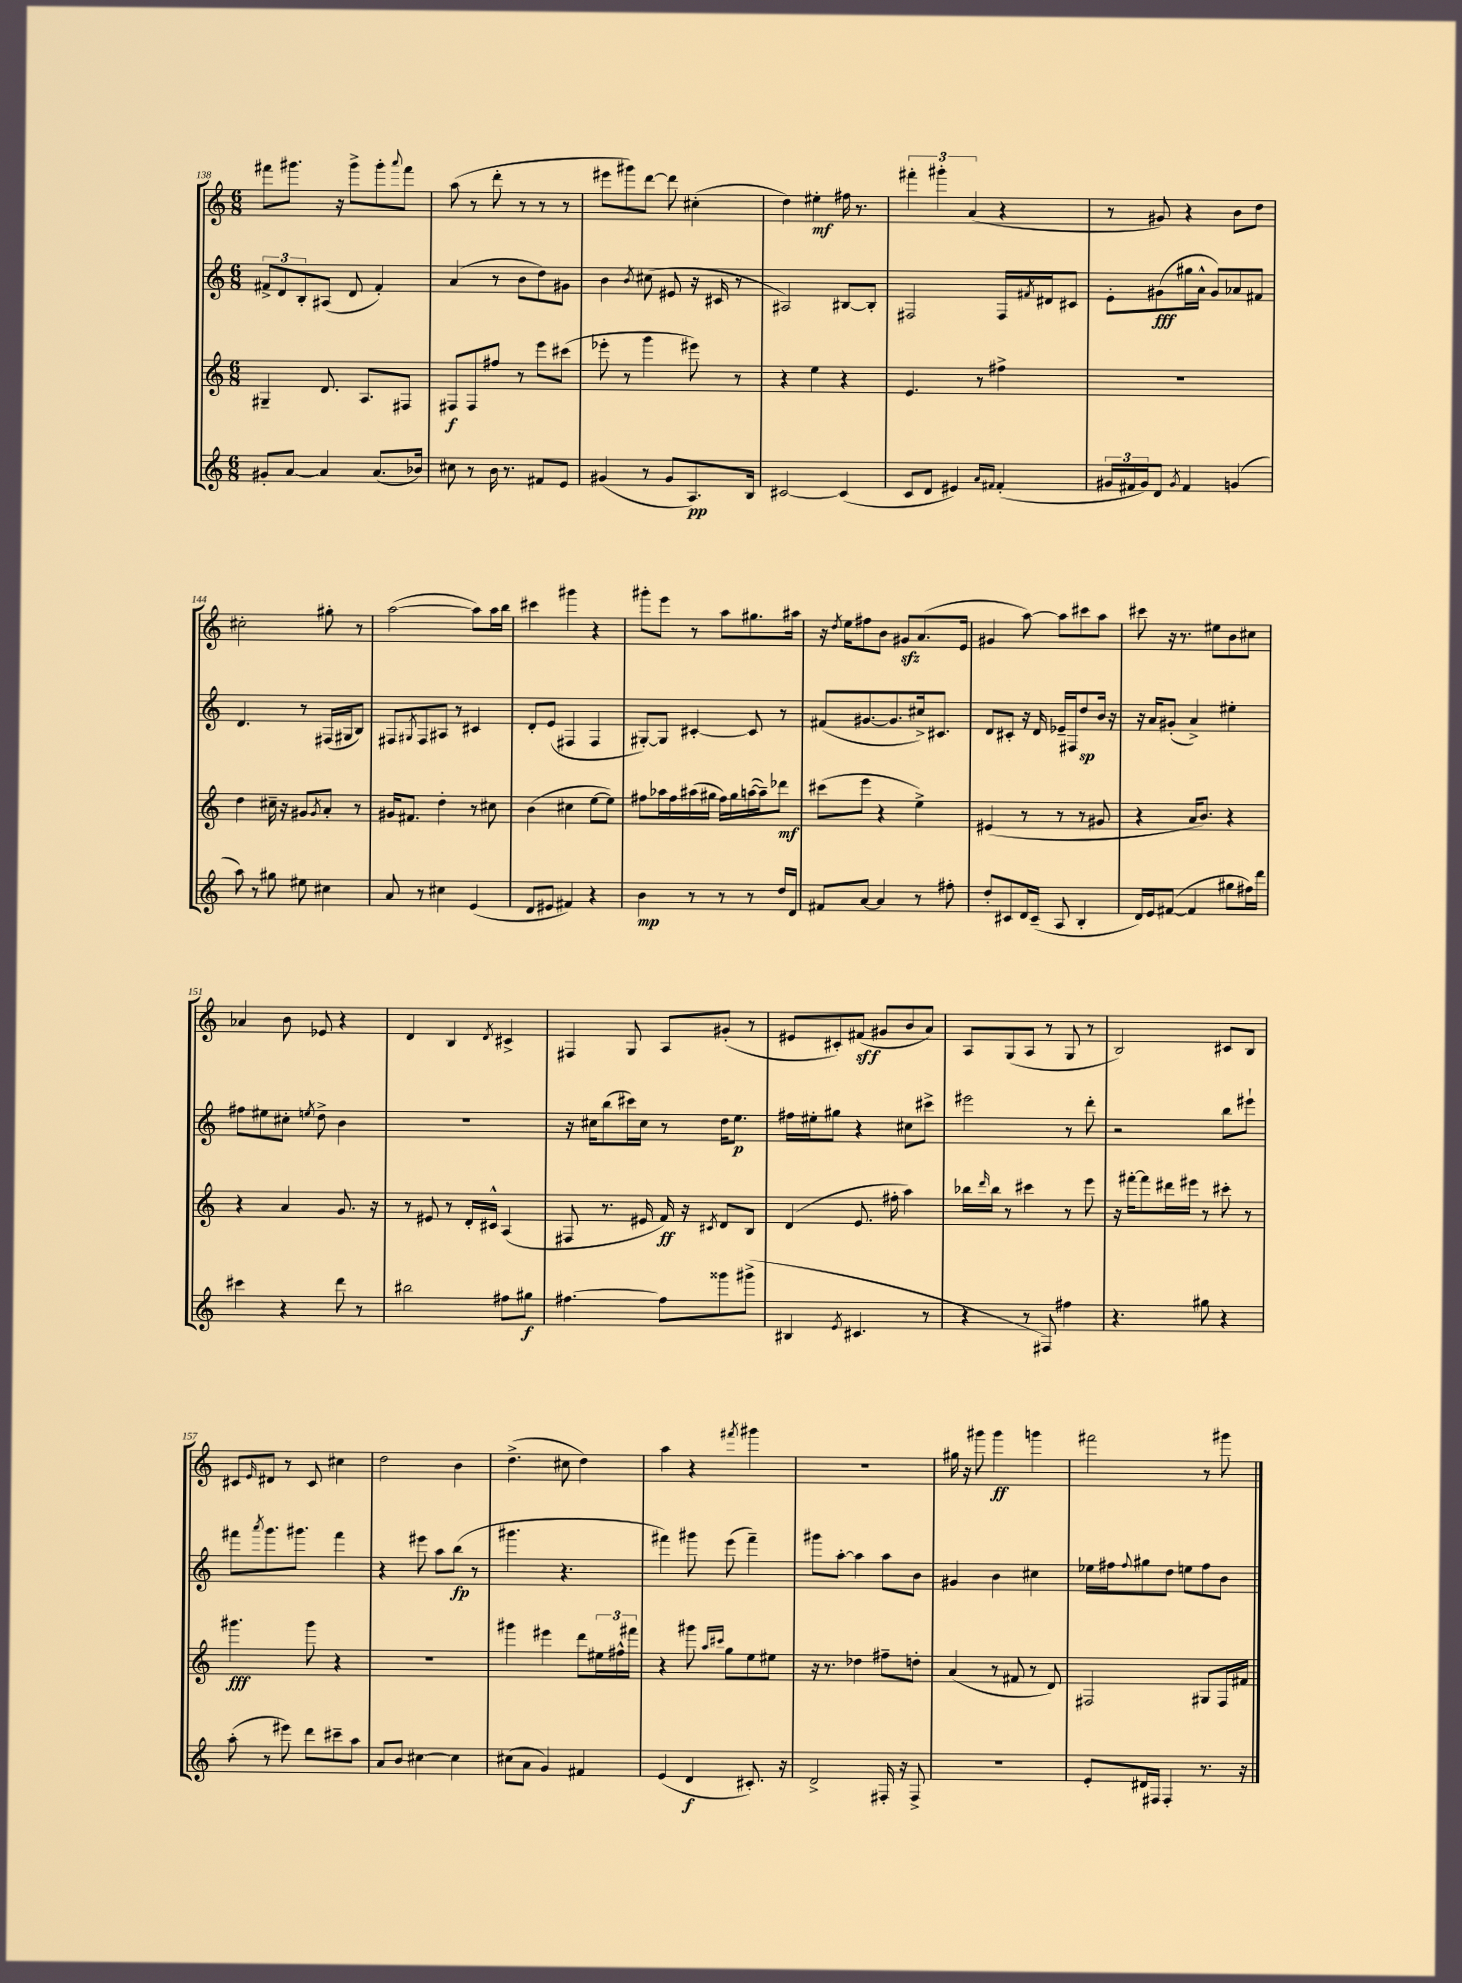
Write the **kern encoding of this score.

**kern	**dynam	**kern	**dynam	**kern	**dynam	**kern	**dynam
*part4	*part4	*part3	*part3	*part2	*part2	*part1	*part1
*staff4	*staff4	*staff3	*staff3	*staff2	*staff2	*staff1	*staff1
*clefG2	*	*clefG2	*	*clefG2	*	*clefG2	*
*k[]	*	*k[]	*	*k[]	*	*k[]	*
*M6/8	*	*M6/8	*	*M6/8	*	*M6/8	*
=138	=138	=138	=138	=138	=138	=138	=138
8g#X'/L	.	4G#X~/	.	12f#X^/L	.	8fff#X\L	.
.	.	.	.	12d/	.	.	.
[8a/J	.	.	.	.	.	8.ggg#X\J	.
.	.	.	.	12B'/	.	.	.
4a/]	.	8.d/	.	(8A#X/J	.	.	.
.	.	.	.	.	.	16r	.
.	.	.	.	8d/	.	8ggg#^\L	.
.	.	8.A/L	.	.	.	.	.
(8.a/L	.	.	.	4f#'/)	.	8ggg#'\	.
.	.	.	.	.	.	8qqaaa/	.
.	.	8F#X/J	.	.	.	8fff#\J	.
16b-X/Jk)	.	.	.	.	.	.	.
=139	=139	=139	=139	=139	=139	=139	=139
8cc#X\	.	8F#X/L	f	(4a/	.	(8aa\	.
8r	.	8F#/	.	.	.	8r	.
16b\	.	8ff#X/J	.	8r	.	8ddd'\	.
8.r	.	.	.	.	.	.	.
.	.	8r	.	8b\L	.	8r	.
8f#X/L	.	8eee\L	.	8dd\)	.	8r	.
8e/J	.	(8ccc#X\J	.	8g#X\J	.	8r	.
=140	=140	=140	=140	=140	=140	=140	=140
(4g#X/	.	8eee-X'\	.	4b\	.	8eee#X\L	.
.	.	8r	.	.	.	8ggg#X\)	.
.	.	.	.	8qb/	.	.	.
8r	.	4ggg\	.	(8cc#X\	.	[8ddd\J	.
8g#/L	.	.	.	8e#X/	.	8ddd\]	.
8.A/)	pp	8eee#X\)	.	16r	.	(4cc#X'\	.
.	.	.	.	16c#X/	.	.	.
.	.	8r	.	8r	.	.	.
16B/Jk	.	.	.	.	.	.	.
=141	=141	=141	=141	=141	=141	=141	=141
[2c#X/	.	4r	.	2A#X/)	.	4dd\)	.
.	.	4ee\	.	.	.	4ee#X'\	mf
(4c#/]	.	4r	.	[8B#X/L	.	16ff#X\	.
.	.	.	.	.	.	8.r	.
.	.	.	.	8B#'/J]	.	.	.
=142	=142	=142	=142	=142	=142	=142	=142
8c/L	.	4.e/	.	2F#X/	.	6fff#X'\	.
8d/J	.	.	.	.	.	.	.
.	.	.	.	.	.	6ggg#X'\	.
4e#X/)	.	.	.	.	.	.	.
.	.	.	.	.	.	(6a/	.
.	.	8r	.	.	.	.	.
16qqa/LL	.	.	.	.	.	.	.
16qqf#X/JJ	.	.	.	.	.	.	.
(4f#'/	.	4ff#X^\	.	16F#/LL	.	4r	.
.	.	.	.	8qf#X/	.	.	.
.	.	.	.	16d#X/J	.	.	.
.	.	.	.	8c#X/J	.	.	.
=143	=143	=143	=143	=143	=143	=143	=143
24g#X/LL	.	2.r	.	8e'\L	.	8r	.
24f#X/	.	.	.	.	.	.	.
24g#/J)	.	.	.	.	.	.	.
8d/J	.	.	.	(8g#X\	fff	8g#X/)	.
8qg#/	.	.	.	.	.	.	.
4f#/	.	.	.	16gg#X\L	.	4r	.
.	.	.	.	16a^^\JJ	.	.	.
.	.	.	.	8g#/L)	.	.	.
(4gn/	.	.	.	8a-X/	.	8b\L	.
.	.	.	.	8f#X/J	.	8dd\J	.
!!LO:LB:g=z
=144	=144	=144	=144	=144	=144	=144	=144
8aa\)	.	4dd\	.	4.d/	.	2cc#X'\	.
8r	.	.	.	.	.	.	.
8gg#X\	.	16cc#X~\	.	.	.	.	.
.	.	16r	.	.	.	.	.
8ee#X\	.	8g#X/L	.	8r	.	.	.
.	.	8qg#/	.	.	.	.	.
4cc#X\	.	8a'/J	.	(16F#X/LL	.	8gg#X'\	.
.	.	.	.	16G#X/J	.	.	.
.	.	8r	.	8B/J)	.	8r	.
=145	=145	=145	=145	=145	=145	=145	=145
8a/	.	16g#X/KL	.	8F#X/L	.	([2aa\	.
.	.	8.f#X/J	.	.	.	.	.
.	.	.	.	8qG#X/	.	.	.
8r	.	.	.	8F#/	.	.	.
4cc#X\	.	4dd'\	.	8A#X/J	.	.	.
.	.	.	.	8r	.	.	.
(4e/	.	8r	.	4c#X/	.	8aa\L])	.
.	.	8cc#X\	.	.	.	16aa\L	.
.	.	.	.	.	.	16bb\JJ	.
=146	=146	=146	=146	=146	=146	=146	=146
8d/L	.	(4b\	.	8d'/L	.	4ccc#X\	.
8e#X/J	.	.	.	(8e/J	.	.	.
4f#X/)	.	4cc#X\	.	4F#X/	.	4ggg#X\	.
4r	.	[8ee\L	.	4F#/	.	4r	.
.	.	8ee\J])	.	.	.	.	.
=147	=147	=147	=147	=147	=147	=147	=147
4b\	mp	8ff#X\L	.	[8G#X'/L)	.	8ggg#X'\L	.
.	.	16aa-X\L	.	8G#/J]	.	8eee\J	.
.	.	16ff#\	.	.	.	.	.
8r	.	(16aa#X\	.	[4c#X'/	.	8r	.
.	.	16gg#X\JJ	.	.	.	.	.
8r	.	16ff#\LL)	.	.	.	8aa\L	.
.	.	16gg#\	.	.	.	.	.
8r	.	([16aan\	.	8c#/]	.	8.gg#X\	.
.	.	16aa~\J])	.	.	.	.	.
16dd/LL	.	8ddd-X\J	mf	8r	.	.	.
16d/JJ	.	.	.	.	.	16aa#X\Jk	.
=148	=148	=148	=148	=148	=148	=148	=148
8f#X/L	.	(8ccc#X\L	.	(8f#X/L	.	16r	.
.	.	.	.	.	.	8qdd/	.
.	.	.	.	.	.	16ee\KL	.
[8a/J	.	8eee\J	.	[8.g#X/	.	8ff#X\	.
4a/]	.	4r	.	.	.	8b\J	.
.	.	.	.	8.g#/]	.	.	.
.	.	.	.	.	.	8g#Xzz/L	.
8r	.	4ee^\)	.	16cc#X^/k)	.	(8.a/	.
.	.	.	.	8.c#X/J	.	.	.
8ff#X'\	.	.	.	.	.	.	.
.	.	.	.	.	.	16e/Jk	.
=149	=149	=149	=149	=149	=149	=149	=149
8dd'/L	.	(4e#X/	.	8d/L	.	4g#X/	.
8c#X/	.	.	.	8c#X'/J	.	.	.
16d/L	.	8r	.	16r	.	[8aa\)	.
(16c#~/JJ	.	.	.	16d/	.	.	.
8A/	.	8r	.	16e-X~/LL	.	8aa\L]	.
.	.	.	.	16F#X/J	.	.	.
4B'/	.	8r	.	8dd/	sp	8ccc#X\	.
.	.	8g#X/	.	16b/Jk	.	8aa\J	.
.	.	.	.	16r	.	.	.
=150	=150	=150	=150	=150	=150	=150	=150
16d/LL)	.	4r	.	16r	.	8ccc#X\	.
16e/J	.	.	.	16a/KL	.	.	.
([8f#X/J	.	.	.	(8g#X'/J	.	16r	.
.	.	.	.	.	.	8.r	.
4f#/]	.	16a/KL	.	4a^/)	.	.	.
.	.	8.b/J)	.	.	.	.	.
.	.	.	.	.	.	8ee#X\L	.
8gg#X\L	.	4r	.	4ee#X'\	.	8b\	.
16ff#X\L)	.	.	.	.	.	8cc#X\J	.
16ddd\JJ	.	.	.	.	.	.	.
!!LO:LB:g=z
=151	=151	=151	=151	=151	=151	=151	=151
4ccc#X\	.	4r	.	8ff#X\L	.	4a-X/	.
.	.	.	.	8ee#X\	.	.	.
4r	.	4a/	.	8cc#X'\J	.	8b\	.
.	.	.	.	8qeen/	.	.	.
.	.	.	.	8dd^\	.	8e-X/	.
8ddd\	.	8.g/	.	4b\	.	4r	.
8r	.	.	.	.	.	.	.
.	.	16r	.	.	.	.	.
=152	=152	=152	=152	=152	=152	=152	=152
2bb#X\	.	8r	.	2.r	.	4d/	.
.	.	8e#X/	.	.	.	.	.
.	.	8r	.	.	.	4B/	.
.	.	16d'/LL	.	.	.	.	.
.	.	16c#X^^/JJ	.	.	.	.	.
.	.	.	.	.	.	8qd/	.
8ff#X\L	.	(4A/	.	.	.	4c#X^/	.
8gg#X\J	f	.	.	.	.	.	.
=153	=153	=153	=153	=153	=153	=153	=153
[4.ff#X\	.	8F#X/	.	16r	.	4F#X/	.
.	.	.	.	16cc#X\KL	.	.	.
.	.	8.r	.	(8bb\	.	.	.
.	.	.	.	16ccc#X\L)	.	8G/	.
.	.	16e#X/	.	16cc#\JJ	.	.	.
8ff#\L]	.	16f/)	ff	8r	.	8A/L	.
.	.	16r	.	.	.	.	.
.	.	8qc#X/	.	.	.	.	.
8ggg##X\	.	8d/L	.	16dd\KL	.	(8g#X'/J	.
.	.	.	.	8.ee\J	p	.	.
(8ggg#X^\J	.	8B/J	.	.	.	8r	.
=154	=154	=154	=154	=154	=154	=154	=154
4B#X/	.	(4d/	.	16ff#X\LL	.	8e#X/L	.
.	.	.	.	16ee#X'\J	.	.	.
.	.	.	.	8gg#X\J	.	8c#X'/)	.
8qe/	.	.	.	.	.	.	.
4.c#X/	.	8.e/	.	4r	.	(8f#X/J	sff
.	.	.	.	.	.	8g#X/L	.
.	.	16ff#X'\	.	.	.	.	.
.	.	4aa\)	.	8cc#X\L	.	8b/	.
8r	.	.	.	8ccc#X^\J	.	8a/J)	.
=155	=155	=155	=155	=155	=155	=155	=155
4r	.	16bb-X\LL	.	2eee#X\	.	8A/L	.
.	.	16qqddd/	.	.	.	.	.
.	.	16bb-\JJ	.	.	.	.	.
.	.	8r	.	.	.	(8G/	.
8r	.	4ccc#X\	.	.	.	8A/J	.
8F#X/)	.	.	.	.	.	8r	.
4ff#X\	.	8r	.	8r	.	8G/	.
.	.	8eee\	.	8ddd'\	.	8r	.
=156	=156	=156	=156	=156	=156	=156	=156
4.r	.	16r	.	2r	.	2B/)	.
.	.	[16fff#X'\KL	.	.	.	.	.
.	.	8fff#\]	.	.	.	.	.
.	.	16ddd#X\L	.	.	.	.	.
.	.	16eee#X\JJ	.	.	.	.	.
8gg#X\	.	8r	.	.	.	.	.
4r	.	8ccc#X'\	.	8bb\L	.	8c#X/L	.
.	.	8r	.	8eee#X`\J	.	8B/J	.
!!LO:LB:g=z
=157	=157	=157	=157	=157	=157	=157	=157
(8aa'\	.	4.ggg#X\	fff	8fff#X\L	.	8c#X/L	.
.	.	.	.	8qaaa/	.	16qqe/	.
8r	.	.	.	8.ggg\	.	8d#X/J	.
8eee#X\)	.	.	.	.	.	8r	.
.	.	.	.	8.ggg#X\J	.	.	.
8ddd\L	.	8ggg#\	.	.	.	8c#/	.
8ccc#X~\	.	4r	.	4fff#\	.	4cc#X\	.
8aa\J	.	.	.	.	.	.	.
=158	=158	=158	=158	=158	=158	=158	=158
8a/L	.	2.r	.	4r	.	2dd\	.
8b/J	.	.	.	.	.	.	.
[4cc#X\	.	.	.	8eee#X\	.	.	.
.	.	.	.	8aa\L	.	.	.
4cc#\]	.	.	.	(8bb\J	fp	4b\	.
.	.	.	.	8r	.	.	.
=159	=159	=159	=159	=159	=159	=159	=159
(8cc#X\L	.	4ggg#X\	.	4.ggg#X\	.	(4.dd^\	.
8a\J	.	.	.	.	.	.	.
4g/)	.	4eee#X\	.	.	.	.	.
.	.	.	.	4.r	.	8cc#X\	.
4f#X/	.	8ddd\L	.	.	.	4dd\)	.
.	.	24ee#X\L	.	.	.	.	.
.	.	24ff#X^^\	.	.	.	.	.
.	.	24fff#X\JJ	.	.	.	.	.
=160	=160	=160	=160	=160	=160	=160	=160
(4e/	.	4r	.	4fff#X\)	.	4aa\	.
4d/	f	8ggg#X\	.	8ggg#X\	.	4r	.
.	.	16qqaa/LL	.	.	.	.	.
.	.	16qqccc#X/JJ	.	.	.	.	.
.	.	8gg\L	.	(8eee\	.	.	.
.	.	.	.	.	.	8qfff#X/	.
8.c#X'/)	.	8ee\	.	4fff#~\)	.	4ggg#X\	.
.	.	8ee#X\J	.	.	.	.	.
16r	.	.	.	.	.	.	.
=161	=161	=161	=161	=161	=161	=161	=161
2d^/	.	16r	.	8ggg#X\L	.	2.r	.
.	.	8.r	.	.	.	.	.
.	.	.	.	[8aa'\J	.	.	.
.	.	4dd-X\	.	4aa\]	.	.	.
16F#X'/	.	8ff#X~\L	.	8aa\L	.	.	.
16r	.	.	.	.	.	.	.
8F#^/	.	8ddn'\J	.	8b\J	.	.	.
=162	=162	=162	=162	=162	=162	=162	=162
2.r	.	(4a/	.	4g#X/	.	16gg#X\	.
.	.	.	.	.	.	16r	.
.	.	.	.	.	.	8ggg#X\	.
.	.	8r	.	4b\	.	4ggg#\	ff
.	.	8f#X/	.	.	.	.	.
.	.	8r	.	4cc#X\	.	4gggn\	.
.	.	8d/)	.	.	.	.	.
=163	=163	=163	=163	=163	=163	=163	=163
8e'/L	.	2F#X/	.	16ee-X\LL	.	2fff#X\	.
.	.	.	.	16ff#X\J	.	.	.
.	.	.	.	8qqff#/	.	.	.
16d#X/L	.	.	.	8gg#X\	.	.	.
16F#X/JJ	.	.	.	.	.	.	.
4F#'/	.	.	.	8dd\J	.	.	.
.	.	.	.	8een\L	.	.	.
8.r	.	8G#X/L	.	8ff#\	.	8r	.
.	.	16F#/L	.	8b\J	.	8ggg#X\	.
16r	.	16f#X/JJ	.	.	.	.	.
==	==	==	==	==	==	==	==
*-	*-	*-	*-	*-	*-	*-	*-
